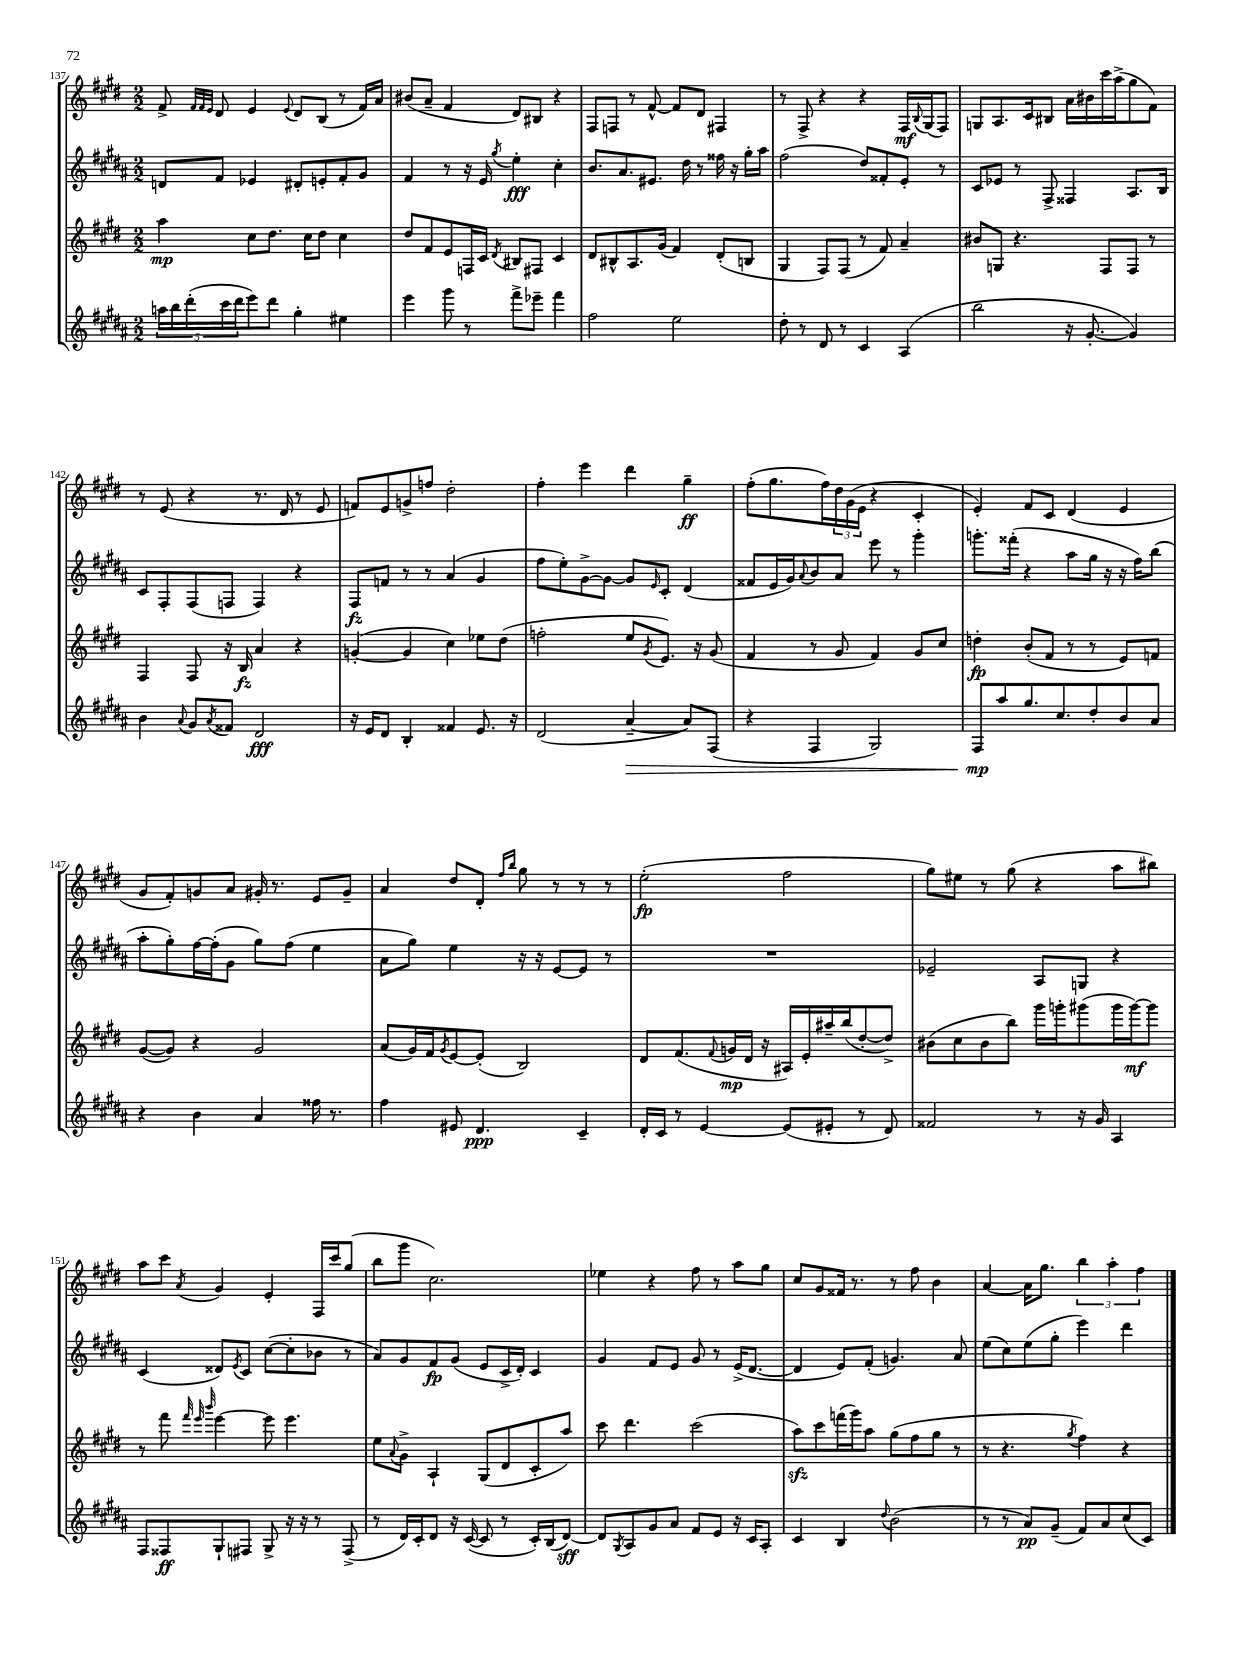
<<
\new StaffGroup <<
\new Staff = "s0" {
    \clef treble \key e \major \numericTimeSignature \time 2/2
    fis'8-> \grace { fis'32 fis'32 e'32 } dis'8 e'4 \appoggiatura { e'8 } dis'8 b8( r8 fis'16) a'16 |
    bis'8( a'8-- fis'4 dis'8) bis8 r4 |
    fis8 f8 r8 fis'8~-^ fis'8 dis'8 fis4 |
    r8 fis8-> r4 r4 fis16\mf \appoggiatura { b8 } gis16( fis8) |
    g8 a8. cis'16 bis8 a'16 bis'16 cis'''16 a''16->( gis''8 fis'8) |
    r8 e'8( r4 r8. dis'16 r8 e'8 |
    f'8) e'8 g'8-> f''8 dis''2-. |
    fis''4-. e'''4 dis'''4 gis''4--\ff |
    fis''8-.( gis''8. fis''16) \tuplet 3/2 { dis''16 gis'16( e'16 } r4 cis'4-. |
    e'4-.) fis'8 cis'8 dis'4( e'4 |
    gis'8 fis'8-.) g'8 a'8 gis'16-. r8. e'8 gis'8-- |
    a'4 dis''8 dis'8-. \grace { fis''16 b''16 } gis''8 r8 r8 r8 |
    e''2-.\fp( fis''2 |
    gis''8) eis''8 r8 gis''8( r4 a''8 bis''8) |
    a''8 cis'''8 \acciaccatura { a'8 } gis'4 e'4-. fis16 cis'''16 gis''8( |
    b''8 gis'''8 cis''2.) |
    ees''4 r4 fis''8 r8 a''8 gis''8 |
    cis''8 gis'8 fisis'16 r8. r8 fis''8 b'4 |
    a'4~ a'16 gis''8. \tuplet 3/2 { b''4 a''4-. fis''4 } \bar "|." |
}
\new Staff = "s1" {
    \clef treble \key b \major \numericTimeSignature \time 2/2
    d'8 fis'8 ees'4 dis'8-. e'8-. fis'8-. gis'8 |
    fis'4 r8 r16 e'16 \acciaccatura { gis''8 } e''4-.\fff cis''4-. |
    b'8. ais'8. eis'8. dis''16 r8 fisis''16 r16 gis''16-. ais''16 |
    fis''2( dis''8) fisis'8-. e'8-. r8 |
    cis'8 ees'8 r8 fis8-> fisis4 ais8. b16 |
    cis'8 fis8-. fis8( f8 f4) r4 |
    fis8\fz f'8 r8 r8 ais'4( gis'4 |
    fis''8 e''8-.) gis'8~-> gis'8~ gis'8 \grace { e'16 } cis'8-. dis'4( |
    fisis'8 e'16 gis'16) \appoggiatura { ais'8 } b'8 ais'8 e'''8 r8 gis'''4-. |
    g'''8.-. fisis'''16-.( r4 ais''8 gis''16 r16 r16 fis''16) b''8( |
    ais''8-. gis''8-.) fis''16~ fis''16-.( gis'8 gis''8) fis''8( e''4 |
    ais'8 gis''8) e''4 r16 r16 e'8~ e'8 r8 |
    R1 |
    ees'2-- ais8 g8 r4 |
    cis'4( disis'8) \acciaccatura { e'8 } cis'8 cis''8~( cis''8-. bes'8 r8 |
    ais'8) gis'8 fis'8\fp gis'8( e'8 cis'16-> dis'16-.) cis'4 |
    gis'4 fis'8 e'8 gis'8 r8 e'16->( dis'8.~ |
    dis'4 e'8) fis'8-.( g'4.) ais'8 |
    e''8( cis''8) e''8( gis''8-. e'''4) dis'''4 \bar "|." |
}
\new Staff = "s2" {
    \clef treble \key e \major \numericTimeSignature \time 2/2
    a''4\mp cis''8 dis''8. cis''16 dis''8 cis''4 |
    dis''8 fis'8 e'8 f16 cis'16 \acciaccatura { dis'8 } bis8 fis8 cis'4 |
    dis'8 bis8-^ a8. gis'16( fis'4) dis'8-.( b8 |
    gis4 fis8) fis8( r8 fis'8) a'4-- |
    bis'8 g8 r4. fis8 fis8 r8 |
    fis4 fis8 r16 b16\fz a'4 r4 |
    g'4~-.( g'4 cis''4) ees''8 dis''8( |
    f''2-. e''8 \acciaccatura { gis'8 } e'8.) r16 gis'8( |
    fis'4 r8 gis'8 fis'4) gis'8 cis''8 |
    d''4-.\fp b'8-.( fis'8 r8 r8 e'8) f'8 |
    gis'8~( gis'8) r4 gis'2 |
    a'8( gis'16) fis'16 \acciaccatura { gis'8 } e'8~ e'8-.( b2) |
    dis'8 fis'8.( \appoggiatura { fis'8 } g'16\mp dis'16 r16 ais16) e'16-. ais''16-- b''16( dis''8~-. dis''8->) |
    bis'8( cis''8 bis'8 b''8) gis'''16 g'''16-. gis'''8( gis'''16 gis'''16~\mf) gis'''8 |
    r8 fis'''8 \grace { fis'''32 e'''32 b'''32 } e'''4~ e'''8 e'''4. |
    e''8 \appoggiatura { a'8 } gis'8-> a4-! gis8( dis'8 cis'8-. a''8) |
    cis'''8 dis'''4. cis'''2( |
    a''8\sfz) cis'''8 f'''16( gis'''16) a''8 gis''8( fis''8 gis''8 r8 |
    r8 r4. \acciaccatura { gis''8 } fis''4) r4 \bar "|." |
}
\new Staff = "s3" {
    \clef treble \key b \major \numericTimeSignature \time 2/2
    \tuplet 5/4 { a''16 b''16 dis'''16-.( cis'''16 dis'''16 } e'''8) dis'''8 gis''4-. eis''4 |
    e'''4 gis'''8 r8 fis'''8-> ees'''8-- fis'''4 |
    fis''2 e''2 |
    dis''8-. r8 dis'8 r8 cis'4 ais4( |
    b''2 r16 gis'8.~-. gis'4) |
    b'4 \appoggiatura { ais'8 } gis'8 \acciaccatura { ais'8 } fisis'8 dis'2\fff |
    r16 e'16 dis'8 b4-. fisis'4 e'8. r16 |
    dis'2( ais'4~--\> ais'8) fis8( |
    r4 fis4 gis2) |
    fis8\mp\! ais''8 gis''8. cis''8. dis''8-. b'8 ais'8 |
    r4 b'4 ais'4 fisis''16 r8. |
    fis''4 eis'8 dis'4.\ppp cis'4-- |
    dis'16-. cis'16 r8 e'4~ e'8( eis'8-. r8 dis'8) |
    fisis'2 r8 r16 gis'16 ais4 |
    fis8 fisis8\ff gis8-! fis8 gis8-> r16 r16 r8 fis8->( |
    r8 dis'16) cis'16-. dis'8 r16 cis'16~( cis'8 r8 cis'16-.) b16( dis'8~\sff) |
    dis'8 \acciaccatura { gis8 } ais8 gis'8 ais'8 fis'8 e'8 r16 cis'16 ais8-. |
    cis'4 b4 \appoggiatura { dis''8 } b'2( |
    r8 r8 ais'8\pp) gis'8--( fis'8) ais'8 cis''8( cis'8) \bar "|." |
}
>>
>>
\layout { \context { \Score currentBarNumber = #137 } }
